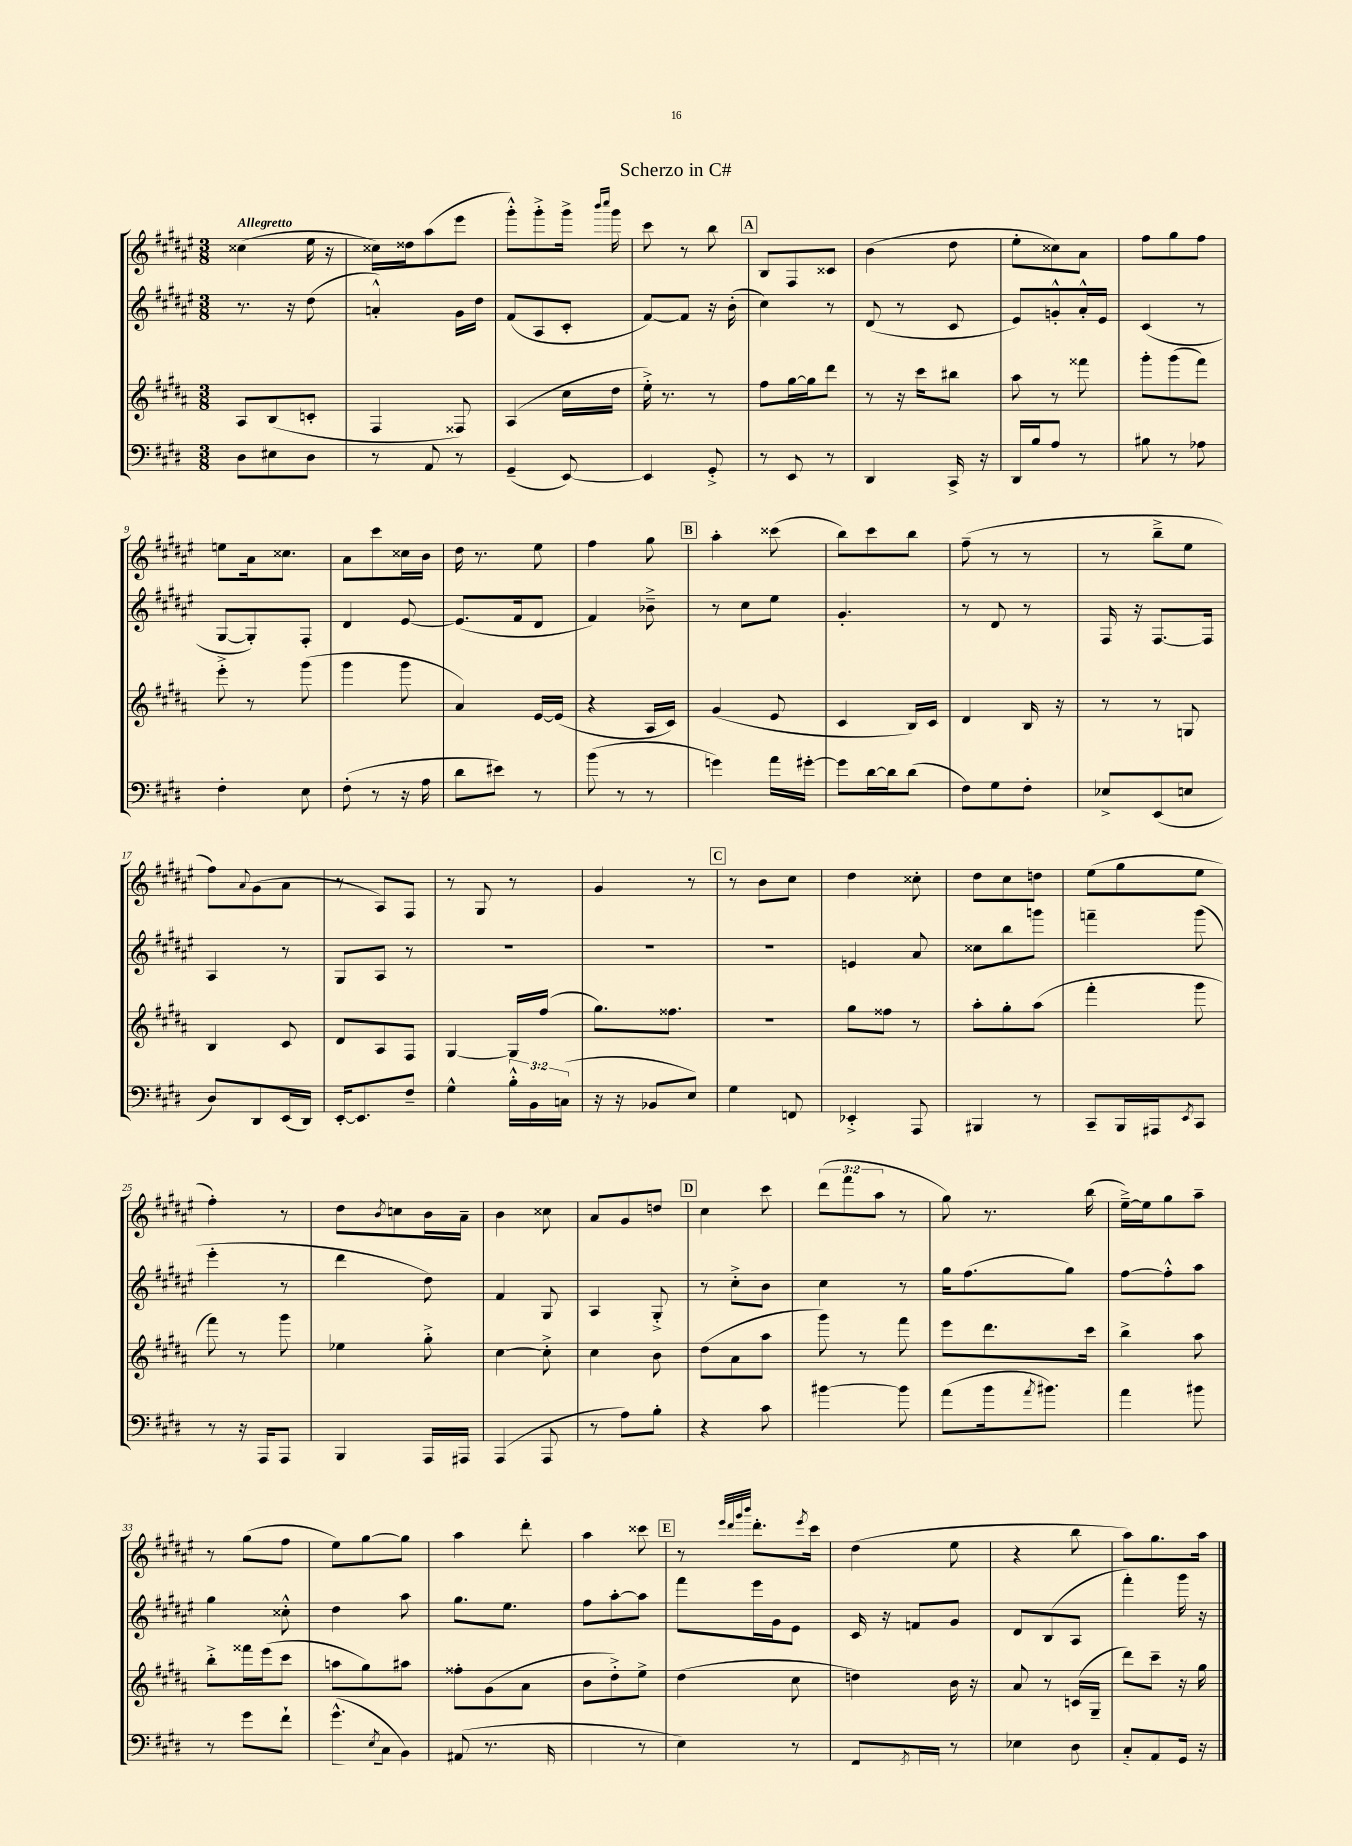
\header { title = "Scherzo in C#" }
<<
\new StaffGroup <<
\new Staff = "s0" {
    \clef treble \key fis \major \numericTimeSignature \time 3/8 \override Staff.TupletNumber.text = #tuplet-number::calc-fraction-text \tempo "Allegretto"
    cisis''4( eis''16 r16 |
    cisis''16) disis''16 ais''8( eis'''8 |
    gis'''8-.-^) gis'''8-.-> gis'''16-> \grace { b'''16 cis''''16 } gis'''16 |
    cis'''8 r8 b''8 |
    \mark \markup { \box "A" } b8 fis8 cisis'8 |
    b'4( dis''8 |
    eis''8-. cisis''8) ais'8 |
    fis''8 gis''8 fis''8 |
    e''8 ais'16 cisis''8. |
    ais'8 cis'''8 cisis''16 b'16 |
    dis''16 r8. eis''8 |
    fis''4 gis''8 |
    \mark \markup { \box "B" } ais''4-. cisis'''8( |
    b''8) cis'''8 b''8 |
    fis''8--( r8 r8 |
    r8 b''8---> eis''8 |
    fis''8) \appoggiatura { ais'8 } gis'8( ais'8 |
    r8 ais8) fis8 |
    r8 gis8 r8 |
    gis'4 r8 |
    \mark \markup { \box "C" } r8 b'8 cis''8 |
    dis''4 cisis''8-. |
    dis''8 cis''8 d''8 |
    eis''8( gis''8 eis''8 |
    fis''4-.) r8 |
    dis''8 \acciaccatura { b'8 } c''8 b'16 ais'16-- |
    b'4 cisis''8 |
    ais'8 gis'8 d''8 |
    \mark \markup { \box "D" } cis''4 cis'''8 |
    \tuplet 3/2 { dis'''8( fis'''8 ais''8 } r8 |
    gis''8) r8. b''16( |
    eis''16~--->) eis''16 gis''8 ais''8-- |
    r8 gis''8( fis''8 |
    eis''8) gis''8~ gis''8 |
    ais''4 dis'''8-. |
    ais''4 cisis'''8 |
    \mark \markup { \box "E" } r8 \grace { eis'''32 dis'''32 gis'''32 b'''32 } dis'''8.-. \acciaccatura { eis'''8 } cis'''16 |
    dis''4( eis''8 |
    r4 b''8 |
    ais''8) gis''8. ais''16 \bar "|." |
}
\new Staff = "s1" {
    \clef treble \key fis \major \numericTimeSignature \time 3/8
    r8. r16 dis''8( |
    a'4-.-^) gis'16 dis''16 |
    fis'8( ais8 cis'8-. |
    fis'8~) fis'8 r16 b'16-.( |
    \mark \markup { \box "A" } cis''4) r8 |
    dis'8( r8 cis'8 |
    eis'8) g'8-.-^ ais'16-.-^ eis'16 |
    cis'4( r8 |
    gis8~ gis8-.) fis8-. |
    dis'4 eis'8~ |
    eis'8.( fis'16 dis'8 |
    fis'4) bes'8---> |
    \mark \markup { \box "B" } r8 cis''8 eis''8 |
    gis'4.-. |
    r8 dis'8 r8 |
    fis16 r16 fis8.~ fis16 |
    ais4 r8 |
    gis8 ais8 r8 |
    R4. |
    R4. |
    \mark \markup { \box "C" } R4. |
    e'4 ais'8 |
    cisis''8 b''8 g'''8 |
    f'''4-- gis'''8( |
    eis'''4-. r8 |
    dis'''4 dis''8) |
    fis'4 gis8 |
    ais4 gis8-.-> |
    \mark \markup { \box "D" } r8 cis''8-.-> b'8 |
    cis''4 r8 |
    gis''16 fis''8.( gis''8) |
    fis''8~ fis''8-.-^ ais''8 |
    gis''4 cisis''8-.-^ |
    dis''4 ais''8 |
    gis''8. eis''8. |
    fis''8 ais''8~-. ais''8 |
    \mark \markup { \box "E" } fis'''8 eis'''16 gis'16 eis'8 |
    cis'16 r16 f'8 gis'8 |
    dis'8 b8( ais8 |
    fis'''4-.) gis'''16 r16 \bar "|." |
}
\new Staff = "s2" {
    \clef treble \key b \major \numericTimeSignature \time 3/8
    ais8 b8( c'8-. |
    fis4 fisis8) |
    ais4( cis''16 dis''16 |
    e''16-.->) r8. r8 |
    \mark \markup { \box "A" } fis''8 gis''16~ gis''16 dis'''8 |
    r8 r16 cis'''16 bis''8 |
    ais''8 r8 fisis'''8 |
    gis'''8-. gis'''8( fis'''8) |
    e'''8-.-> r8 gis'''8( |
    gis'''4 gis'''8 |
    ais'4) e'16~ e'16( |
    r4 ais16 cis'16) |
    \mark \markup { \box "B" } gis'4( e'8 |
    cis'4 b16) cis'16 |
    dis'4 b16 r16 |
    r8 r8 g8 |
    b4 cis'8 |
    dis'8 ais8 fis8 |
    gis4~ gis16 fis''16( |
    gis''8.) fisis''8. |
    \mark \markup { \box "C" } R4. |
    gis''8 fisis''8 r8 |
    ais''8-. gis''8-. ais''8( |
    fis'''4-. gis'''8 |
    fis'''8) r8 gis'''8 |
    ees''4 gis''8-.-> |
    cis''4~ cis''8-.-> |
    cis''4 b'8 |
    \mark \markup { \box "D" } dis''8( ais'8 ais''8 |
    gis'''8) r8 fis'''8 |
    e'''8 dis'''8. cis'''16 |
    b''4-> ais''8 |
    b''8-.-> fisis'''16 e'''16( cis'''8 |
    a''8 gis''8) ais''8 |
    fisis''8-. gis'8( ais'8 |
    b'8 dis''8-.->) e''8-> |
    \mark \markup { \box "E" } dis''4( cis''8 |
    d''4) b'16 r16 |
    ais'8 r8 c'16( gis16-- |
    dis'''8) cis'''8-- r16 gis''16 \bar "|." |
}
\new Staff = "s3" {
    \clef bass \key e \major \numericTimeSignature \time 3/8 \override Staff.TupletNumber.text = #tuplet-number::calc-fraction-text
    dis8 eis8 dis8 |
    r8 a,8 r8 |
    gis,4--( e,8~) |
    e,4 gis,8-.-> |
    \mark \markup { \box "A" } r8 e,8 r8 |
    dis,4 cis,16-> r16 |
    dis,16 b16 a8 r8 |
    bis8 r8 aes8 |
    fis4-. e8 |
    fis8-.( r8 r16 a16 |
    dis'8 eis'8) r8 |
    b'8( r8 r8 |
    \mark \markup { \box "B" } g'4) a'16 gis'16~-. |
    gis'8 dis'16~ dis'16 dis'8( |
    fis8) gis8 fis8-. |
    ees8-> e,8( e8 |
    dis8) dis,8 e,16( dis,16) |
    e,16~-. e,8. fis8-- |
    gis4-^ \tuplet 3/2 { b16-.-^ b,16 c16( } |
    r16 r16 bes,8 e8) |
    \mark \markup { \box "C" } gis4 f,8 |
    ees,4-.-> a,,8 |
    bis,,4 r8 |
    cis,8-- b,,16 ais,,16 \acciaccatura { e,8 } cis,8 |
    r8 r16 a,,16 a,,8 |
    b,,4 a,,16 ais,,16 |
    a,,4( a,,8 |
    r8 a8) b8-. |
    \mark \markup { \box "D" } r4 cis'8 |
    bis'4~ bis'8 |
    a'8( b'16 \acciaccatura { a'8 } bis'8.) |
    a'4 bis'8 |
    r8 gis'8 fis'8-! |
    gis'8.-^( \acciaccatura { e8 } cis16 b,8) |
    ais,8( r8. a,,16~ |
    a,,4 r8 |
    \mark \markup { \box "E" } e4) r8 |
    fis,8 \acciaccatura { e,8 } dis,16 cis,16 r8 |
    ees4 dis8 |
    cis8-.-> a,8( gis,16) r16 \bar "|." |
}
>>
>>
